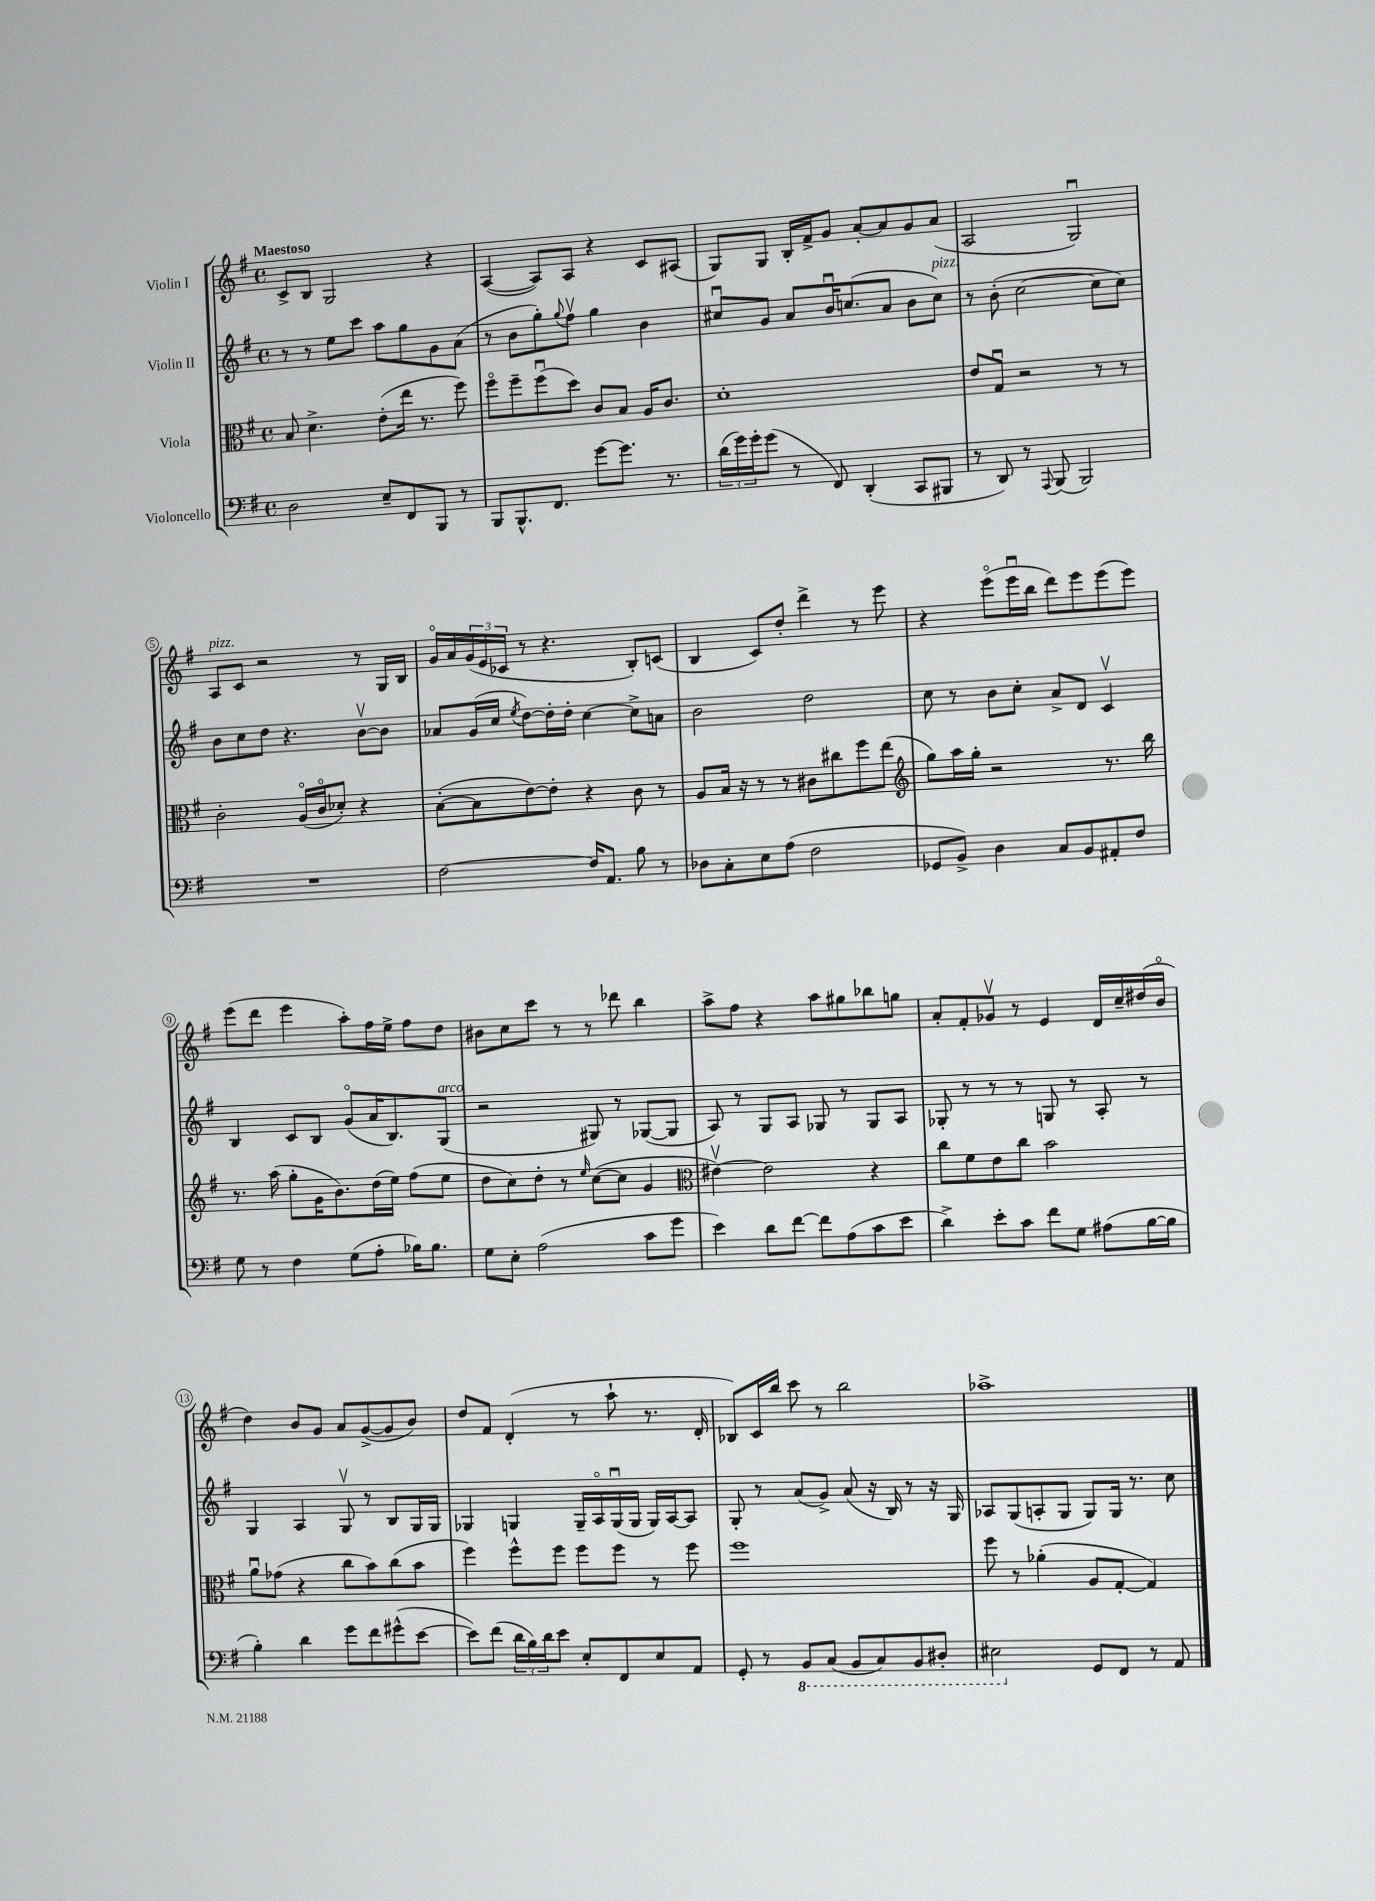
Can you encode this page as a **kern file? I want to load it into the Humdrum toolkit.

**kern	**kern	**kern	**kern
*staff4	*staff3	*staff2	*staff1
*clefF4	*clefC3	*clefG2	*clefG2
*k[f#]	*k[f#]	*k[f#]	*k[f#]
*M4/4	*M4/4	*M4/4	*M4/4
*met(c)	*met(c)	*met(c)	*met(c)
2D	8B	8r	8c^
.	4.d^	8r	8B
.	.	8ee	2G
.	.	8ccc	.
8E~	(8e'	8aa	.
8FF#	16ee	8gg	.
.	8.r	.	.
8BBB	.	8g	4r
8r	8ff#)	(8a	.
=	=	=	=
8BBB	8ff#o	8r	([4A
8.BBB^^	8ff#~	8b	.
.	(8ff#u	8gg')	8A])
8.FF#	.	.	.
.	.	8qqgg	.
.	8dd)	8ff#v	8A
[8g	8c	4gg	4r
8.g]	8B	.	.
.	16A	4b	8c
8.r	8.c	.	.
.	.	.	(8A#
=	=	=	=
(24d	1d'	8cc#u	8G)
24g)	.	.	.
24g'	.	.	.
(8g	.	8g	8G
8r	.	8a	16B'
.	.	.	16f#^
8FF#)	.	16bu	8g
.	.	(8.cc	.
(4DD'	.	.	[8a'
.	.	8a	8a]
8CC	.	8b	8g
8BBB#	.	8cc)	(8a
=	=	=	=
8r	8e	8r	2A
8DD)	8Gu	(8b'	.
8r	2r	[2cc	.
8qqAAA	.	.	.
(8BBB	.	.	.
2BBB)	.	.	2Gu)
.	8r	8cc]	.
.	8r	8cc)	.
=	=	=	=
1r	2c'	8b	8A
.	.	8cc	8c
.	.	8dd	2r
.	.	4.r	.
.	(16Ao	.	.
.	16co	.	.
.	8d-')	.	.
.	4r	[8bv	8r
.	.	8b]	16G
.	.	.	16B
=	=	=	=
[2F#	([8B'	8a-	16go
.	.	.	16a
.	8B]	(16g	(24g
.	.	.	24e
.	.	16cc	.
.	.	.	24c-
.	.	8qee	.
.	[8e)	[8dd)	8r
.	8e']	16dd']	4.r
.	.	16dd'	.
16F#]	4r	[4cc	.
8.AA	.	.	.
8B	8c	8cc^]	8B')
8r	8r	8a	(8c
=	=	=	=
8D-	8A	2b	4B
8C'	16B	.	.
.	16r	.	.
8E	8r	.	8c)
(8A	8r	.	8dd'
2F#	8c#	2dd	4ddd^
.	8cc#	.	.
.	8ff#	.	8r
.	(8ee	.	8eee
=	=	=	=
*	*clefG2	*	*
8GG-	8gg)	8cc	4r
8BB^)	16aa	8r	.
.	16gg'	.	.
4D	2r	8b	(8eeeo
.	.	8cc'	16eeeu
.	.	.	16bb
8C	.	8a^	8ddd)
8BB	.	8d	8eee
8AA#'	8.r	4cv	(8eee
8F#	.	.	8eee)
.	16bb	.	.
=	=	=	=
8G	8.r	4B	(8eee
8r	.	.	8ddd
.	(16aa	.	.
4F#	8gg'	8c	4eee
.	16g	8B	.
.	8.b)	.	.
(8G	.	(8go	8aa')
8A'	(16dd	16a	16ff#
.	16ee)	8.B)	16ee^
16B-)	(8ff#	.	8ff#
8.B-	.	.	.
.	8ee	(8G	8dd
=	=	=	=
8G	8dd	2r	8b#
8E'	8cc)	.	8cc
(2A	8dd'	.	8ccc
.	8r	.	8r
.	16qqee	.	.
.	([8cc	8G#)	8r
.	8cc]	8r	8ddd-
8c	4g	([8G-	4bb
8g	.	8G-]	.
=	=	=	=
*	*clefC3	*	*
4e)	[4e#v)	8A)	8aa^
.	.	8r	8ff#
8d	2e#]	8G	4r
[8f#	.	8A	.
8f#]	.	8G-	8aa
(8A	.	8r	8gg#
8c	4r	8G-	8bb-
8e	.	8A	8gg
=	=	=	=
4d^)	8cc	8G-'	8a'
.	8f#	8r	8f#'
8e'	8e	8r	8g-v
8c	8cc	8r	8r
8f#	2b	8G	4e
8G	.	8r	.
(8A#	.	8A'	16d
.	.	.	16cc~
[16B	.	8r	(16dd#
16B]	.	.	16bo
=	=	=	=
4B')	8au	4G	4dd)
.	(8g-	.	.
4d	4r	4A	8b
.	.	.	8g
8g	8cc	8Gv	8a
8f#	8b)	8r	([8g^
(8g#^^	(8cc	8B	8g]
[8e	8b	16G	8b)
.	.	16G	.
=	=	=	=
8e])	4ff#)	4G-	8dd
(8f#	.	.	8f#
24d	8ff#^^	4G	(4d'
24B)	.	.	.
24d	.	.	.
8e	8ff#	.	.
8E'	8ff#	16G~	8r
.	.	16Ao	.
8FF#	8ff#	(16Gu	8aa`
.	.	16G	.
8E	8r	16G)	8.r
.	.	[16A	.
8AA	8ff#	8A]	.
.	.	.	16d'
=	=	=	=
8GG'	1ff#	8G'	8B-)
8r	.	8r	16c
.	.	.	16bb
8BBB	.	(8a	8ccc
(8CC	.	8g^)	8r
8BBB	.	(8a	2bb
8CC)	.	16r	.
.	.	16B)	.
8BBB	.	8r	.
8DD#'	.	16r	.
.	.	16G	.
=	=	=	=
2EE#	8ff#	8A-	1aa-^
.	8r	(8G	.
.	(4a-'	8A'	.
.	.	8G	.
8GG	8A	8G)	.
8FF#	[8G'	16G	.
.	.	8.r	.
8r	4G])	.	.
8AA	.	8cc	.
==	==	==	==
*-	*-	*-	*-
